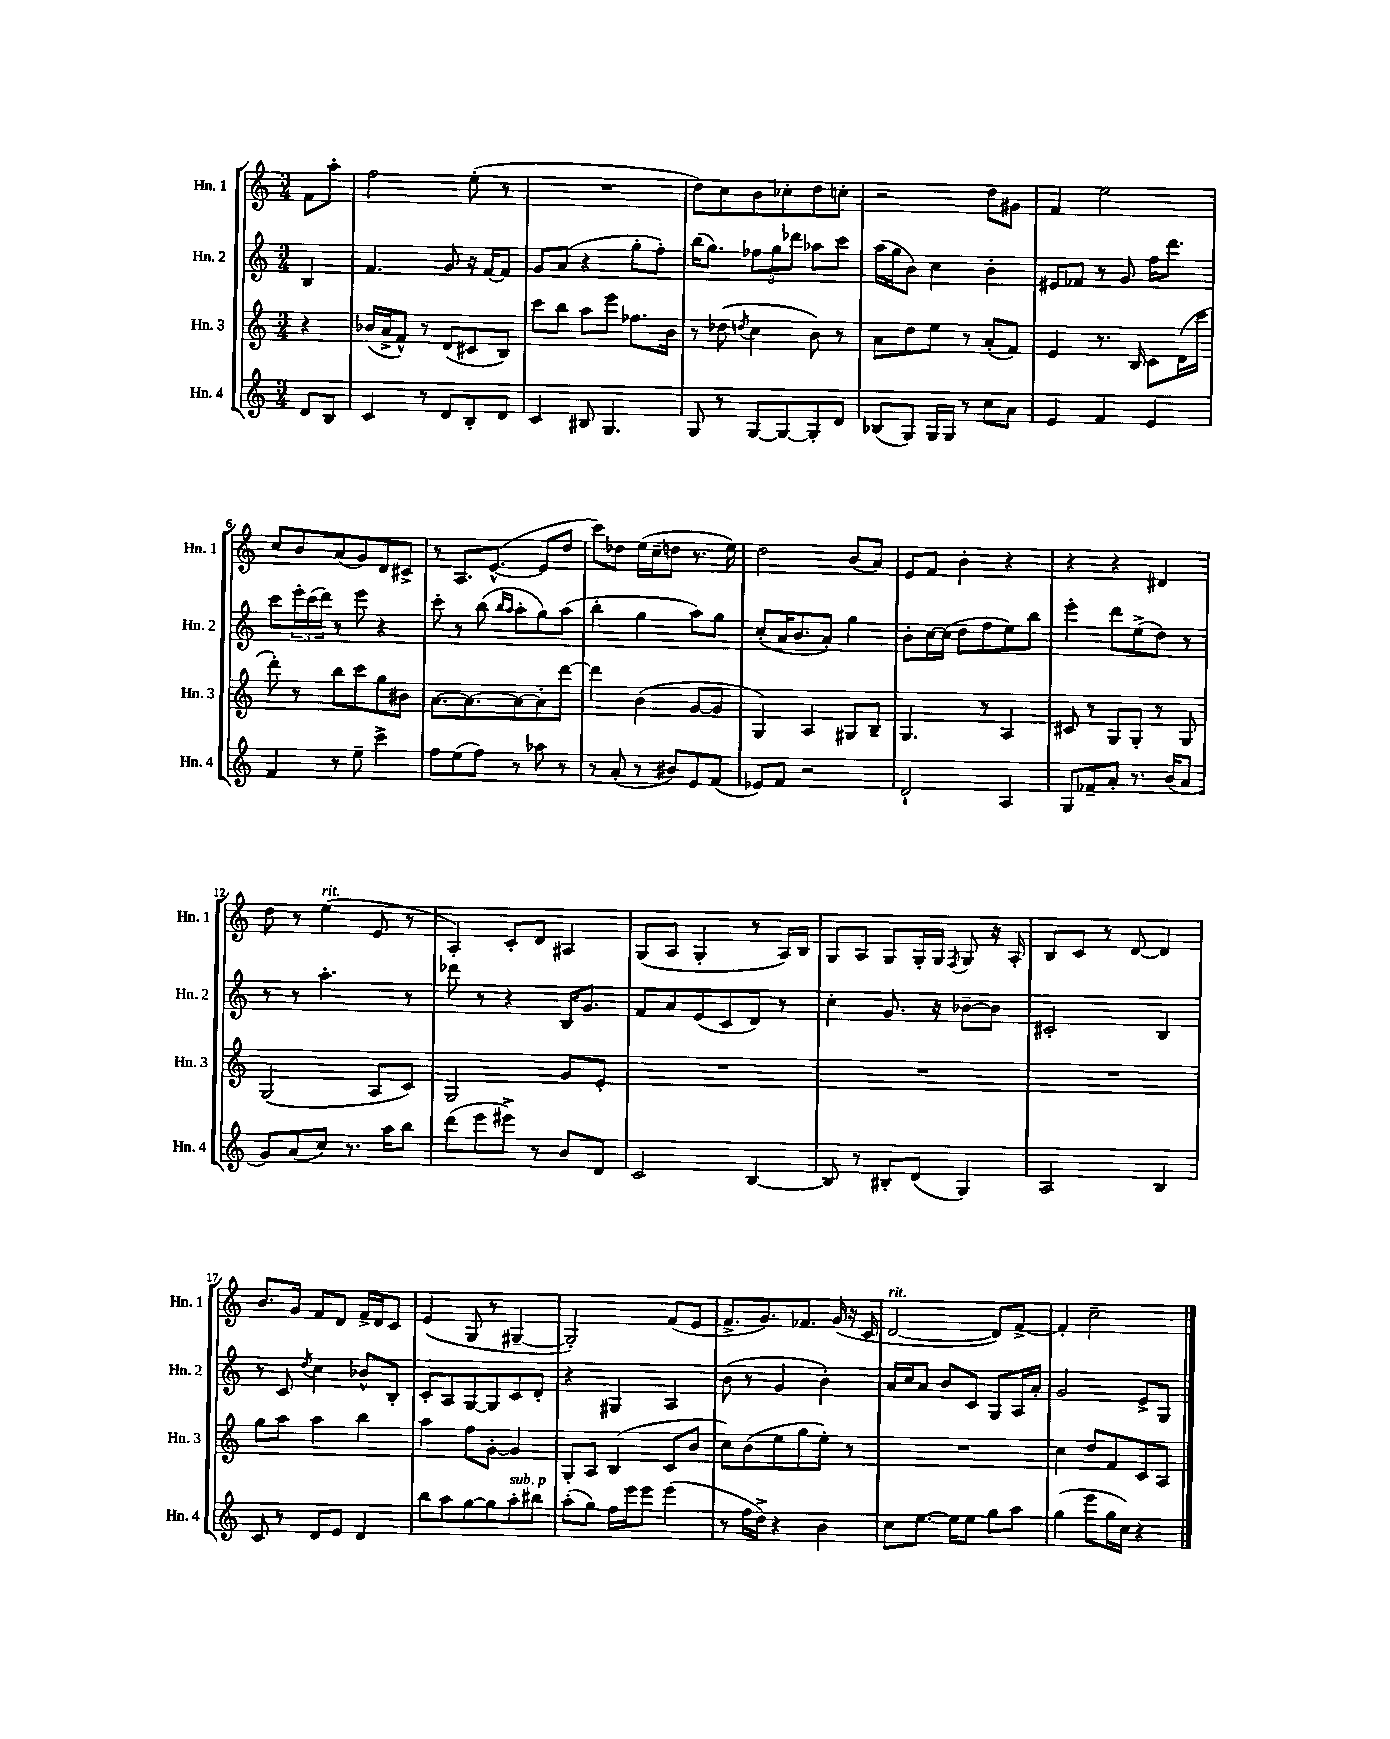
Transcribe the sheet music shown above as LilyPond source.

<<
\new StaffGroup <<
\new Staff = "s0" \with { instrumentName = "Hn. 1" shortInstrumentName = "Hn. 1" } {
    \clef treble \key c \major \numericTimeSignature \time 3/4 \partial 4
    f'8 a''8-. |
    f''2 e''8-.( r8 |
    R2. |
    d''8) c''8 b'8 ces''8-. d''8 c''8-. |
    r2 d''8 gis'8 |
    f'4 e''2 |
    c''8 b'8 a'8( g'8) d'8 cis'8-> |
    r8 a8. e'8.~-^( e'8 d''8 |
    c'''8) des''8 e''16( c''16-- d''8 r8. e''16) |
    d''2 b'8( a'8) |
    e'8 f'8 b'4-. r4 |
    r4 r4 dis'4 |
    d''8 r8 e''4^\markup { \italic "rit." }( e'8 r8 |
    a4-.) c'8-. d'8 ais4 |
    g8( a8 g4-. r8 a16) b16 |
    g8 a8 g8 g16-. g16 \acciaccatura { f8 } g8 r16 a16-. |
    b8 c'8 r8 d'8~ d'4 |
    b'8. g'16 f'8 d'8 f'16-> d'16 c'8 |
    e'4( g8 r8 gis4~-- |
    gis2-.) f'8( e'8 |
    f'8.-> g'8.) fes'8. g'16( r16 c'16 |
    d'2~^\markup { \italic "rit." } d'8) f'8~-> |
    f'4-. c''2-- \bar "|." |
}
\new Staff = "s1" \with { instrumentName = "Hn. 2" shortInstrumentName = "Hn. 2" } {
    \clef treble \key c \major \numericTimeSignature \time 3/4 \partial 4
    b4 |
    f'4. g'8 r16 f'16~ f'8 |
    g'8 a'8( r4 g''8-. f''8-.) |
    b''16( g''8.) \tuplet 3/2 { fes''8 g''8 des'''8 } aes''8 c'''8 |
    a''16( g''16 b'8) c''4 b'4-. |
    eis'8 fes'8 r8 g'8 f''16 d'''8. |
    c'''8 \tuplet 3/2 { e'''16-. c'''16( d'''16) } r8 e'''8 r4 |
    c'''8-. r8 b''8( \grace { b''16 a''16 } a''8-. g''8) a''8( |
    b''4-. g''4 a''8) g''8 |
    c''8-.( a'16 b'8. a'8-.) g''4 |
    b'8-. c''16~ c''16( d''8 f''8 e''8) b''8 |
    e'''4-. d'''8 e''8->( d''8) r8 |
    r8 r8 a''4.-. r8 |
    des'''8 r8 r4 b16 g'8. |
    f'8 a'8 e'8( c'8 d'8) r8 |
    c''4-. g'8. r16 bes'8~-- bes'8 |
    cis'2-. b4 |
    r8 c'8 \acciaccatura { d''8 } c''4 bes'8-^ b8-. |
    c'8-. a8 g8~ g8 c'8 d'8-. |
    r4 gis4 a4 |
    b'8( r8 g'4 b'4-.) |
    a'16 c''16 a'8 b'8 c'8 g8 a16 a'16-. |
    g'2 e'8-> g8 \bar "|." |
}
\new Staff = "s2" \with { instrumentName = "Hn. 3" shortInstrumentName = "Hn. 3" } {
    \clef treble \key c \major \numericTimeSignature \time 3/4 \partial 4
    r4 |
    bes'16( a'16-> f'8-^) r8 d'8( cis'8 b8) |
    c'''8 b''8 a''8 e'''8 fes''8. b'16 |
    r8 des''8( \acciaccatura { d''8 } c''4 b'8) r8 |
    a'8 d''8 e''8 r8 a'8-.( f'8) |
    e'4 r8. b16 c'8 d'16( c'''16 |
    d'''8-.) r8 b''8 c'''8 g''8 bis'8 |
    a'8.~ a'8.~ a'8~ a'8-. d'''8~ |
    d'''4 b'4( g'8~ g'8 |
    g4) a4 gis8 b8-- |
    g4. r8 a4 |
    cis'8 r8 g8 g8-. r8 g8 |
    g2( a8 c'8) |
    g2 g'8 e'8-. |
    R2. |
    R2. |
    R2. |
    g''8 a''8 a''4 b''4 |
    a''4 f''8 g'8~-. g'4 |
    g8-. a8 b4( c'8 b'8 |
    c''8) b'8( e''8 g''8 e''8-.) r8 |
    R2. |
    c''4 d''8 f'8 c'8 a8 \bar "|." |
}
\new Staff = "s3" \with { instrumentName = "Hn. 4" shortInstrumentName = "Hn. 4" } {
    \clef treble \key c \major \numericTimeSignature \time 3/4 \partial 4
    d'8 b8 |
    c'4 r8 d'8 b8-. d'8 |
    c'4 bis8 g4. |
    g8 r8 g8~ g8~ g8-. d'8 |
    bes8( g8) g16 g16 r8 c''8 a'8 |
    e'4 f'4 e'4 |
    f'4 r8 e''8-- c'''4-> |
    f''8 e''8( f''8) r8 aes''8 r8 |
    r8 a'8-.( r8 bis'8) e'8 f'8( |
    ees'8) f'8 r2 |
    d'2-! a4 |
    g8 fes'8-- a'8-. r8. b'16( a'8 |
    g'8) a'8( c''8) r8. a''16 b''8 |
    d'''8( e'''8 eis'''8->) r8 b'8 d'8 |
    c'2 b4~ |
    b8 r8 bis8-. d'8( g4) |
    a2 b4 |
    c'8 r8 d'8 e'8 d'4 |
    b''8 a''8 g''8~ g''8 a''8-.^\markup { \italic "sub. p" } bis''8 |
    a''8-.( g''8) f''16 e'''16 e'''8 e'''4( |
    r8 f''16 d''16->) r4 b'4 |
    c''8 e''8.~ e''16 e''8 g''8 a''8 |
    g''4( e'''8 g''16 c''16) r4 \bar "|." |
}
>>
>>
